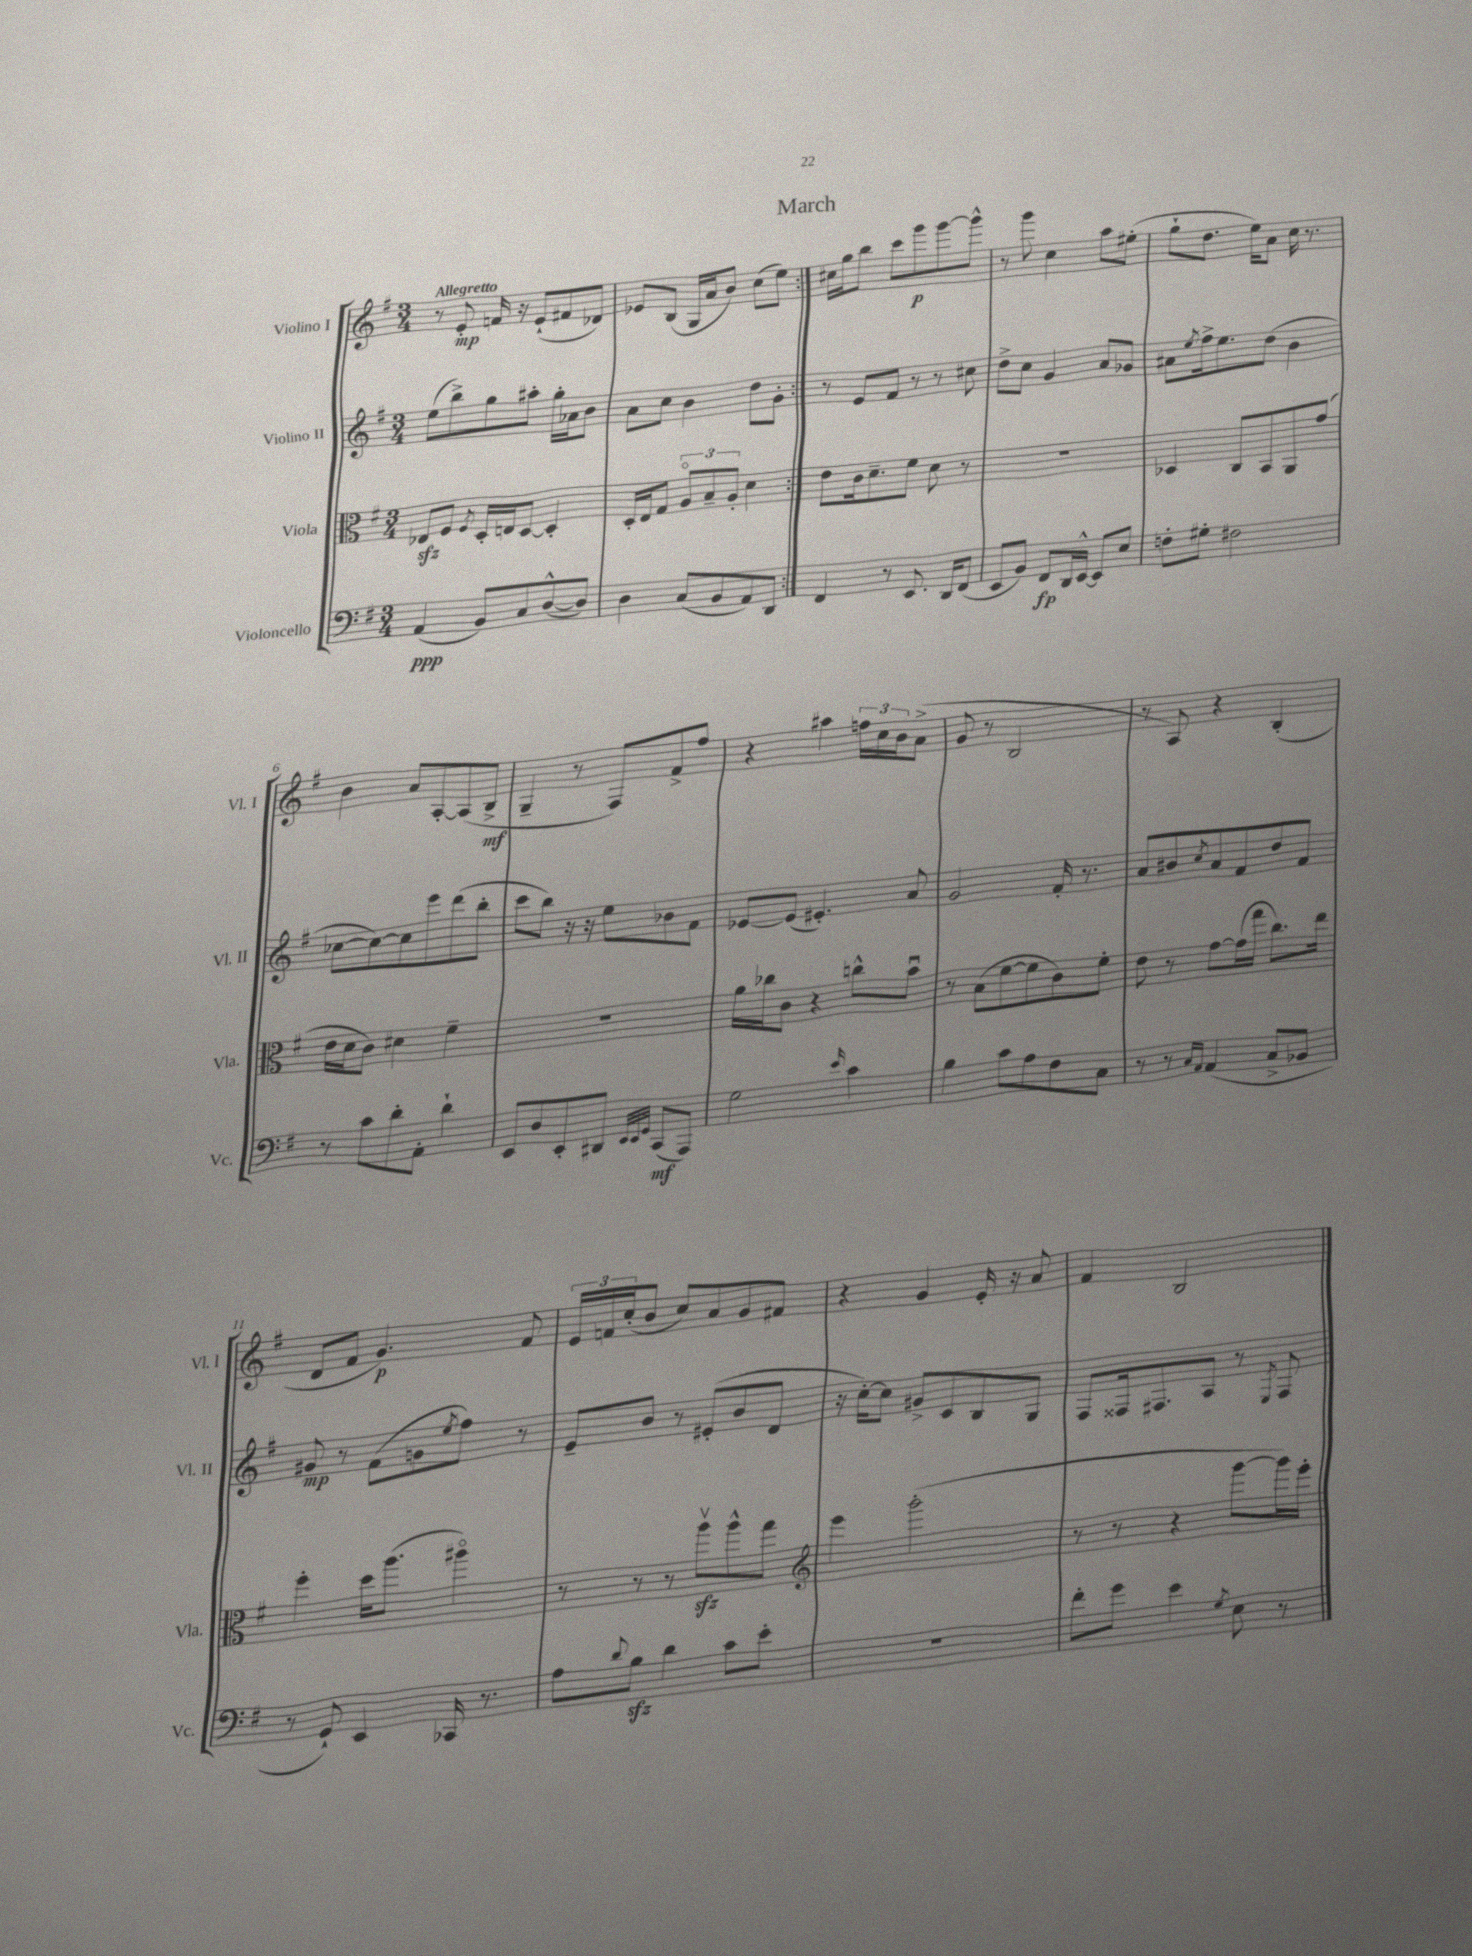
\header { title = "March" }
<<
\new StaffGroup <<
\new Staff = "s0" \with { instrumentName = "Violino I" shortInstrumentName = "Vl. I" } {
    \clef treble \key g \major \numericTimeSignature \time 3/4 \tempo "Allegretto"
    \repeat volta 2 { r8 e'8-.\mp f'16 r16 e'8-!( fis'8 des'8) |
    ees'8 b8( g16 a'16 b'8) c''8( e''8) | }
    cis''16 g''16 b''8 c'''8 g'''8\p g'''8~ g'''8-^ |
    r8 g'''8 c''4 a''8 eis''8-.( |
    g''8-! d''8. e''16) a'8 c''16 r8. |
    b'4 a'8 a8~-. a8( b8->\mf |
    g4-- r8 fis8) fis'8-> fis''8 |
    r4 ais''4 \tuplet 3/2 { f''16 c''16 b'16 } a'8->( |
    g'8 r8 b2 |
    r8 a8) r4 b4-.( |
    d'8 fis'8 g'4.\p) fis'8 |
    \tuplet 3/2 { e'16 f'16 c''16-.( } b'8 c''8) a'8 g'8 fis'8 |
    r4 g'4 e'16-. r16 a'8 |
    fis'4 b2 \bar "|." |
}
\new Staff = "s1" \with { instrumentName = "Violino II" shortInstrumentName = "Vl. II" } {
    \clef treble \key g \major \numericTimeSignature \time 3/4
    \repeat volta 2 { e''8( b''8->) g''8 ais''8-. g''16-. aes'16 b'8 |
    a'8 c''8 b'4 d''8 g'8-. | }
    r8 e'8 fis'8 r8 r8 cis''8 |
    d''8-> c''8 g'4 a'8 ges'8 |
    ais'8 \acciaccatura { e''8 } fis''16-> e''8. d''8( b'4 |
    ces''8~ ces''8~) ces''8 e'''8 d'''8( b''8-. |
    c'''8 b''8) r16 r16 e''8 bes'8 fis'8 |
    ees'8~ ees'8( eis'4.-.) a'8 |
    g'2 fis'16-. r8. |
    a'8 bis'8 \acciaccatura { c''8 } a'8 fis'8 d''8 fis'8 |
    gis'8\mp r8 fis'8( g'8 \acciaccatura { e''8 } fis''8) r8 |
    e'8-- b'8 r8 eis'8-.( b'8 d'8 |
    r16 c''16~-.) c''8 gis'8-> c'8 b8 g8 |
    fis8 fisis16 fis8. a8 r8 \acciaccatura { e8 } fis8 \bar "|." |
}
\new Staff = "s2" \with { instrumentName = "Viola" shortInstrumentName = "Vla." } {
    \clef alto \key g \major \numericTimeSignature \time 3/4
    \repeat volta 2 { ees8\sfz fis8 \acciaccatura { fis8 } d16-. e16 d8~ d4-. |
    d16-. e16 g8 \tuplet 3/2 { a8\flageolet b8-- a8-. } d'4 | }
    e'8 c'16 d'8.-- fis'8 d'8 r8 |
    R2. |
    des4 c8 b,8 a,8 g'8( |
    e'16 d'16 c'8) dis'4 fis'4-- |
    R2. |
    a'16 ces''16 c'8 r4 c''8-^ b'8\downbow |
    r8 b8( fis'8~ fis'8 c'8) fis'8-. |
    e'8 r8 g'8~ g'16( g''16 c''8.) e''16 |
    fis''4-. d''16 a''8.( ais''4\flageolet) |
    r8 r8 r8 a''8\upbow\sfz a''8-^ g''8 |
    \clef treble e'''4 g'''2-.( |
    r8 r8 r4 g'''8~ g'''16) e'''16-. \bar "|." |
}
\new Staff = "s3" \with { instrumentName = "Violoncello" shortInstrumentName = "Vc." } {
    \clef bass \key g \major \numericTimeSignature \time 3/4
    \repeat volta 2 { a,4\ppp( b,8) c8 d8~-^( d8) |
    d4 c8( b,8 a,8) d,8 | }
    fis,4 r8 e,8. d,16 fis,8( |
    e,8 b,8) fis,8\fp d,16 e,16~-^ e,8 e8 |
    f8-. gis8-. fis2 |
    r8 c'8 d'8-. a,8-. d'4-! |
    e,8 d8 e,8-. dis,8 \grace { e,32 e,32 g,32 } c,8\mf( a,,8) |
    g2 \grace { e'16 } c'4 |
    b4 c'8 a8 fis8 c8 |
    r8 r8 \grace { c16 a,16 } a,4( c8-> bes,8 |
    r8 g,8-!) e,4 ces,16 r8. |
    a8 \appoggiatura { d'8 } b8\sfz d'4 c'8 e'8-. |
    R2. |
    fis'8-. g'8 e'4 \acciaccatura { g8 } e8 r8 \bar "|." |
}
>>
>>
